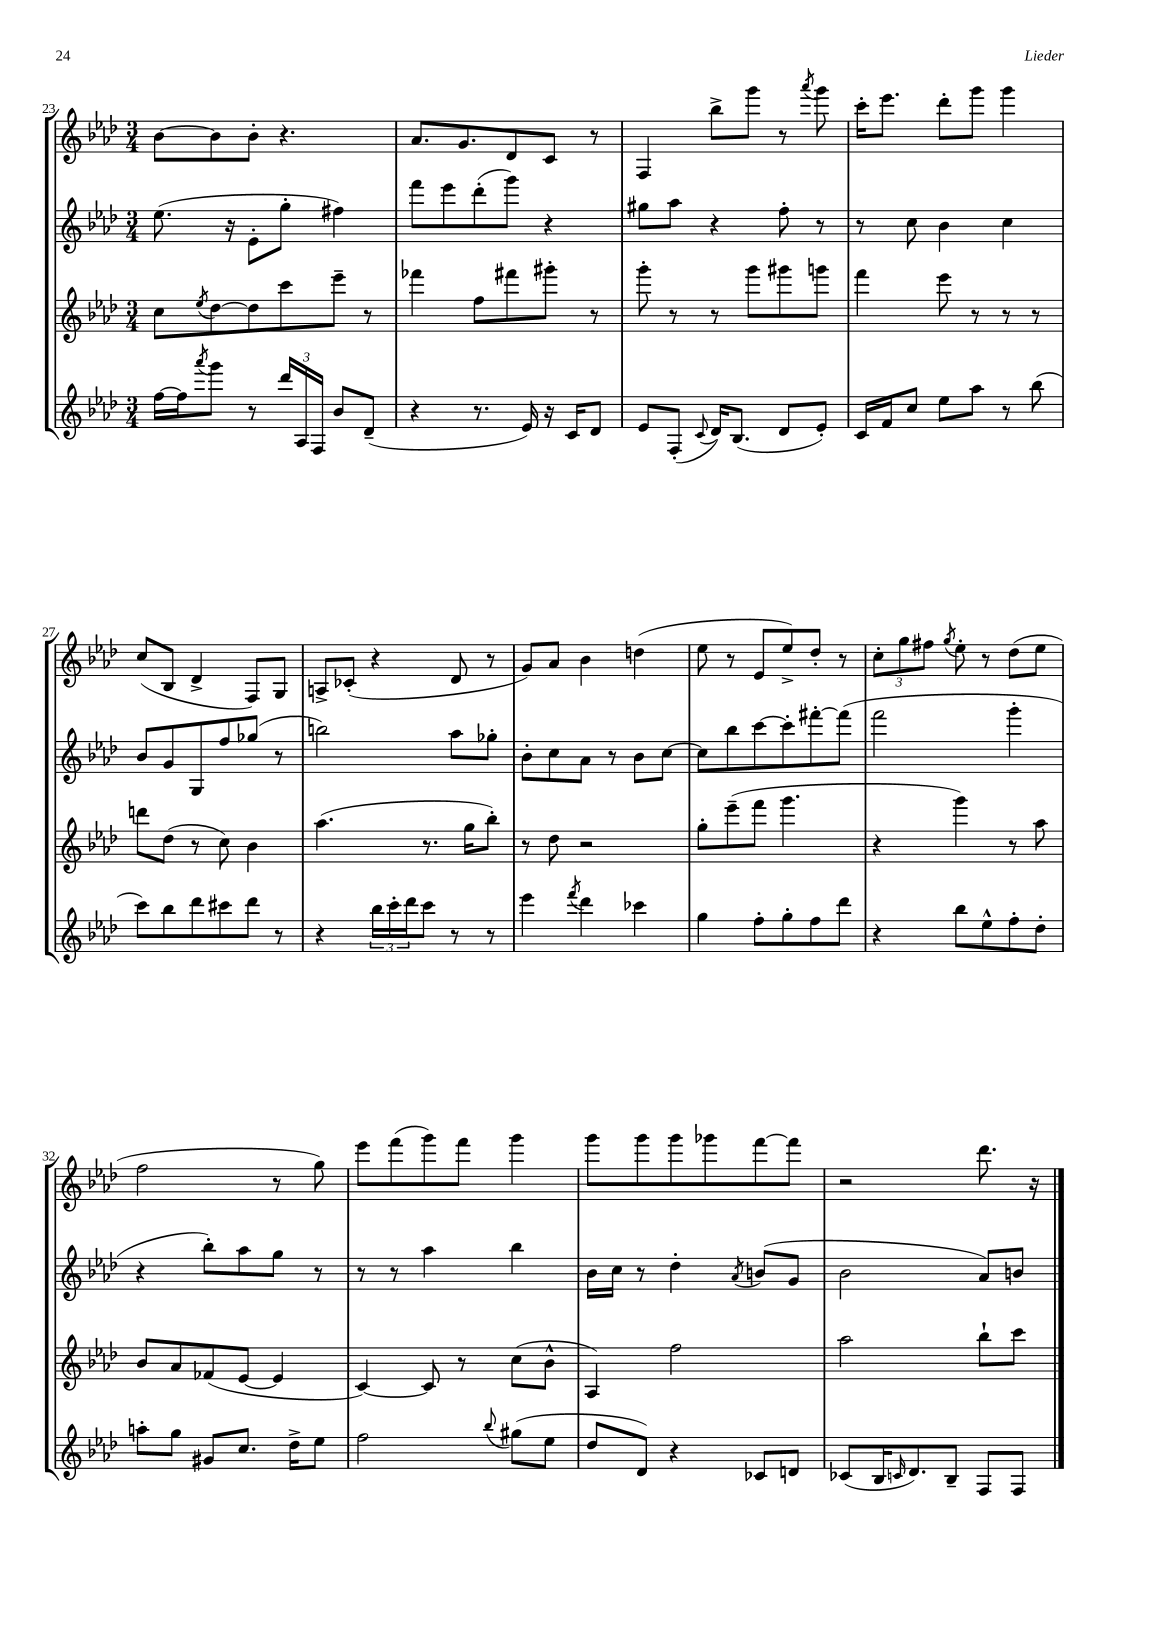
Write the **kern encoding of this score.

**kern	**kern	**kern	**kern
*staff4	*staff3	*staff2	*staff1
*clefG2	*clefG2	*clefG2	*clefG2
*k[b-e-a-d-]	*k[b-e-a-d-]	*k[b-e-a-d-]	*k[b-e-a-d-]
*M3/4	*M3/4	*M3/4	*M3/4
[16ff	8cc	(8.ee-	[8b-
16ff]	.	.	.
8qaaa-	8qee-	.	.
8ggg	[8dd-	.	8b-]
.	.	16r	.
8r	8dd-]	8e-'	8b-'
24ddd-	8ccc	8gg'	4.r
24A-	.	.	.
24F	.	.	.
8b-	8eee-~	4ff#)	.
(8d-~	8r	.	.
=	=	=	=
4r	4fff-	8fff	8.a-
.	.	8eee-	.
.	.	.	8.g
8.r	8ff	(8ddd-'	.
.	8fff#	8ggg)	8d-
16e-)	.	.	.
16r	8ggg#'	4r	8c
16c	.	.	.
8d-	8r	.	8r
=	=	=	=
8e-	8ggg'	8gg#	4F
(8F'	8r	8aa-	.
8qqc	.	.	.
16d-)	8r	4r	8bb-^
(8.B-	.	.	.
.	8ggg	.	8ggg
8d-	8ggg#	8ff'	8r
.	.	.	8qaaa-
8e-')	8ggg	8r	8ggg
=	=	=	=
16c	4fff	8r	16ccc'
16f	.	.	8.eee-
8cc	.	8cc	.
8ee-	8eee-	4b-	8ddd-'
8aa-	8r	.	8ggg
8r	8r	4cc	4ggg
(8bb-	8r	.	.
=	=	=	=
8ccc)	8ddd	8b-	(8cc
8bb-	(8dd-	8g	8B-
8ddd-	8r	8G	4d-^
8ccc#	8cc)	8ff	.
8ddd-	4b-	(8gg-	8F)
8r	.	8r	8G
=	=	=	=
4r	(4.aa-	2bb)	8A^
.	.	.	(8c-'
24bb-	.	.	4r
24ccc'	.	.	.
24ddd-	.	.	.
8ccc	8.r	.	.
8r	.	8aa-	8d-
.	16gg	.	.
8r	8bb-')	8gg-'	8r
=	=	=	=
4eee-	8r	8b-'	8g)
.	8dd-	8cc	8a-
8qfff	.	.	.
4ddd-	2r	8a-	4b-
.	.	8r	.
4ccc-	.	8b-	(4dd
.	.	[8cc	.
=	=	=	=
4gg	8gg'	8cc]	8ee-
.	(8eee-~	8bb-	8r
8ff'	8fff	[8ccc	8e-
8gg'	4.ggg	8ccc']	8ee-^)
8ff	.	[8fff#'	8dd-'
8ddd-	.	(8fff#]	8r
=	=	=	=
4r	4r	2fff	12cc'
.	.	.	12gg
.	.	.	12ff#
.	.	.	8qgg
8bb-	4ggg)	.	8ee-'
8ee-^^	.	.	8r
8ff'	8r	4ggg'	(8dd-
8dd-'	8aa-	.	8ee-
=	=	=	=
8aa'	8b-	4r	2ff
8gg	8a-	.	.
8g#	(8f-	8bb-')	.
8.cc	[8e-	8aa-	.
.	4e-]	8gg	8r
16dd-^	.	.	.
8ee-	.	8r	8gg)
=	=	=	=
2ff	[4c)	8r	8eee-
.	.	8r	(8fff
.	8c]	4aa-	8ggg)
.	8r	.	8fff
8qqbb-	.	.	.
(8gg#	(8cc	4bb-	4ggg
8ee-	8b-^^	.	.
=	=	=	=
8dd-	4A-)	16b-	8ggg
.	.	16cc	.
8d-)	.	8r	8ggg
4r	2ff	4dd-'	8ggg
.	.	.	8ggg-
.	.	8qa-	.
8c-	.	(8b	[8fff
8d	.	8g	8fff]
=	=	=	=
(8c-	2aa-	2b-	2r
16B-	.	.	.
16qqc	.	.	.
8.d-)	.	.	.
8B-~	.	.	.
8F	8bb-`	8a-)	8.ddd-
8F	8ccc	8b	.
.	.	.	16r
==	==	==	==
*-	*-	*-	*-
